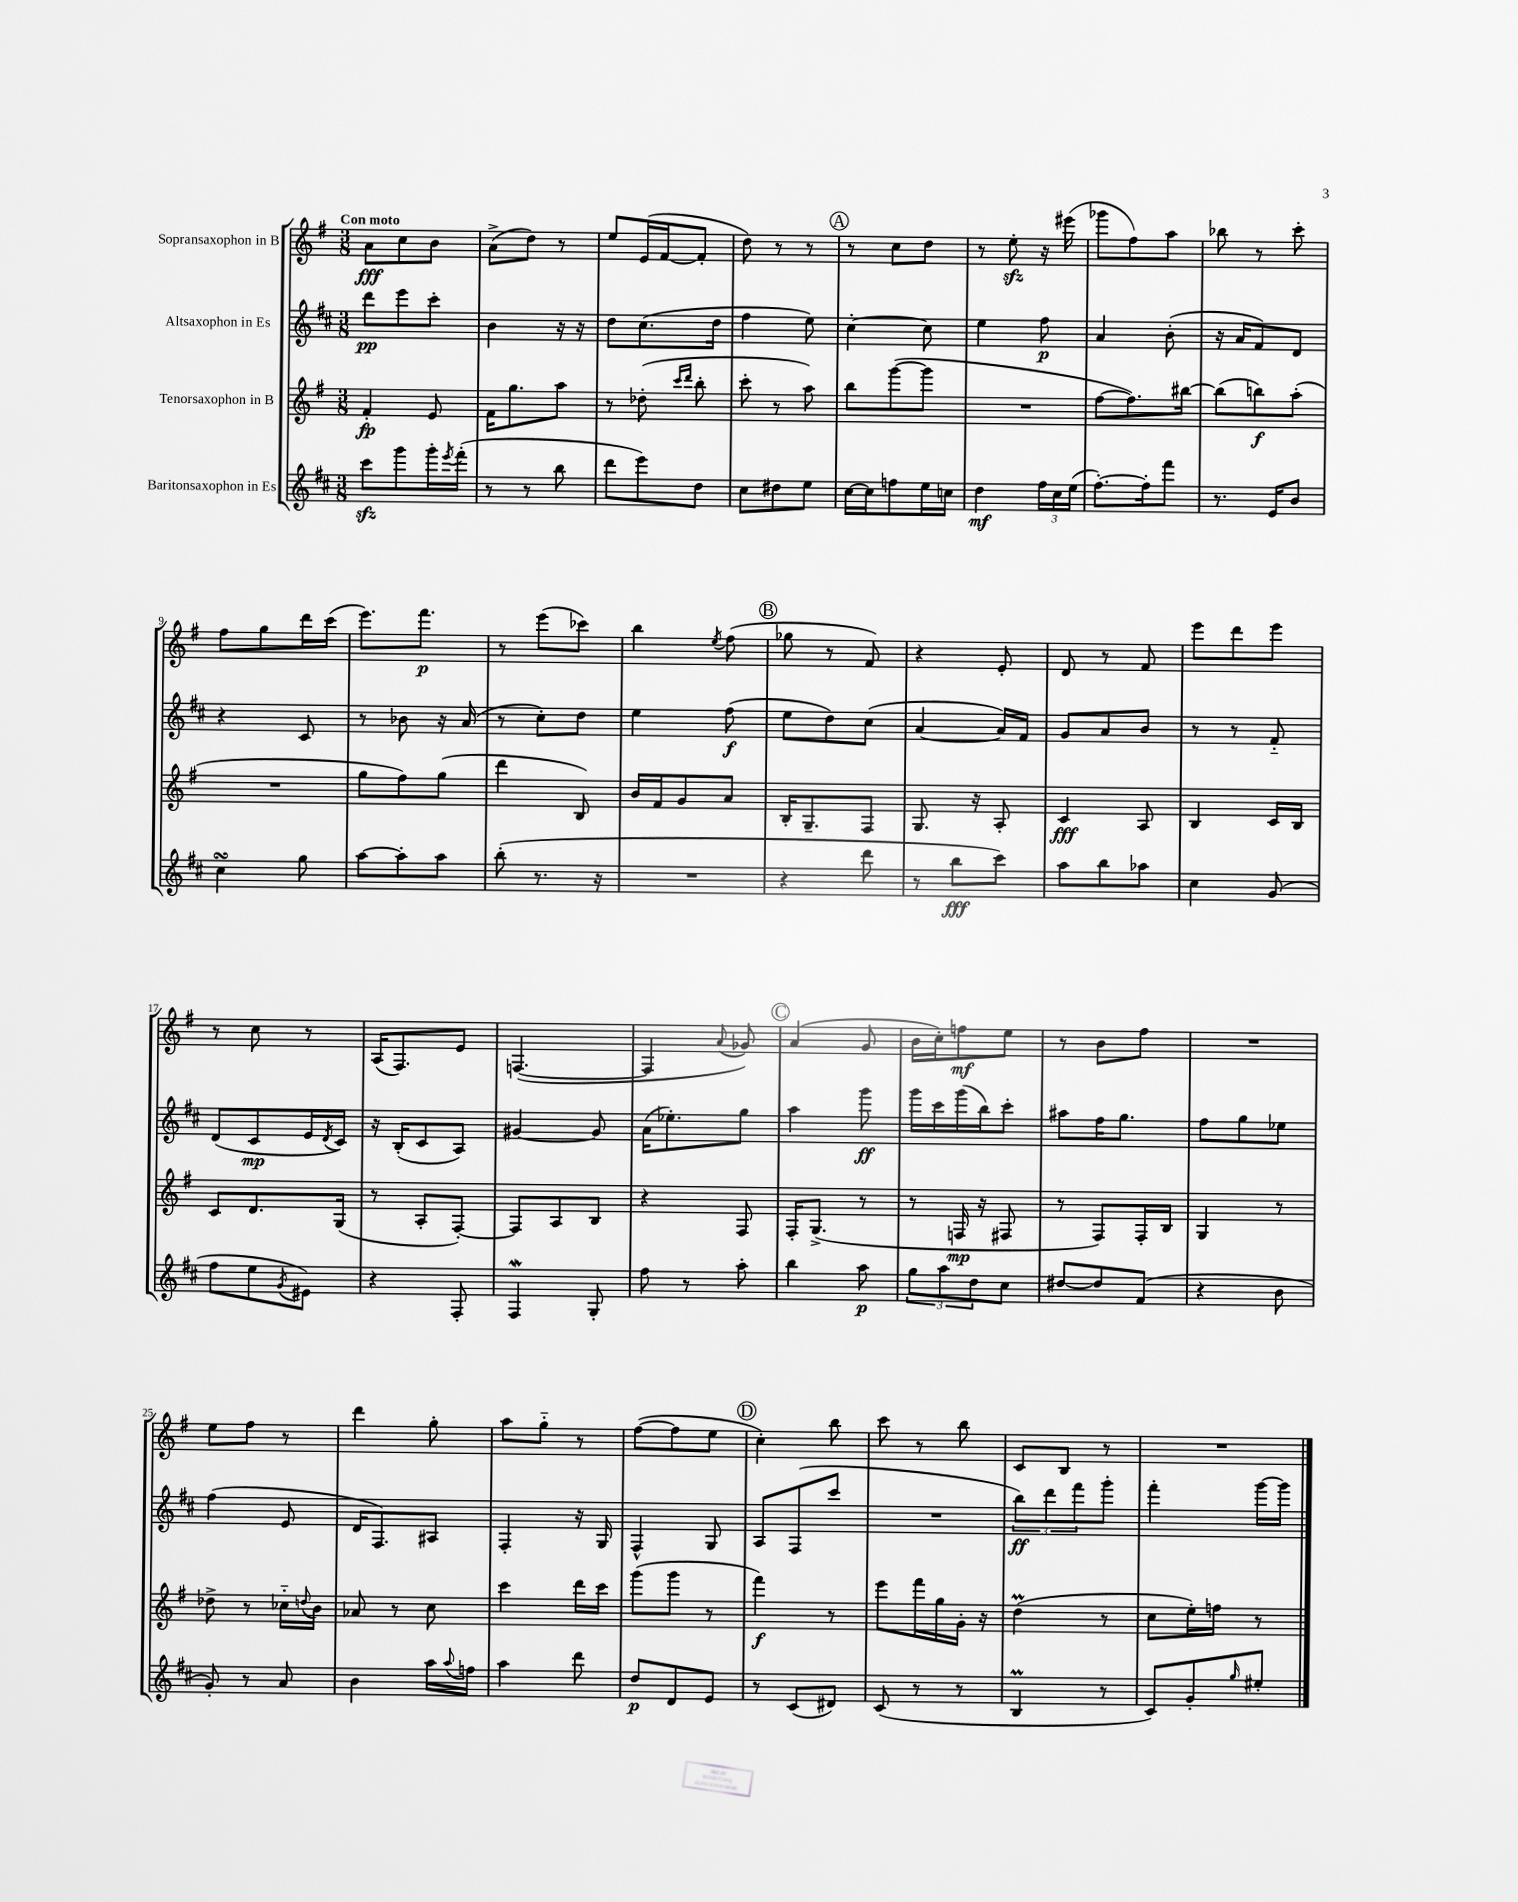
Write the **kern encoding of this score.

**kern	**dynam	**kern	**dynam	**kern	**dynam	**kern	**dynam
*part4	*part4	*part3	*part3	*part2	*part2	*part1	*part1
*staff4	*staff4	*staff3	*staff3	*staff2	*staff2	*staff1	*staff1
*I"Baritonsaxophon in Es	*	*I"Tenorsaxophon in B	*	*I"Altsaxophon in Es	*	*I"Sopransaxophon in B	*
*clefG2	*	*clefG2	*	*clefG2	*	*clefG2	*
*k[f#c#]	*	*k[f#]	*	*k[f#c#]	*	*k[f#]	*
*M3/8	*	*M3/8	*	*M3/8	*	*M3/8	*
=1	=1	=1	=1	=1	=1	=1	=1
!	!	!	!	!	!	!LO:TX:a:B:t=Con moto	!
8ccc#zz\L	.	4f#'/	fp	8ddd\L	pp	8a\L	fff
8ggg\	.	.	.	8eee\	.	8cc\	.
16ggg'\L	.	8e/	.	8ccc#'\J	.	8b\J	.
8qeee/	.	.	.	.	.	.	.
(16fff#'\JJ	.	.	.	.	.	.	.
=2	=2	=2	=2	=2	=2	=2	=2
8r	.	16f#\KL	.	4b\	.	(8a^\L	.
.	.	8.gg\	.	.	.	.	.
8r	.	.	.	.	.	8dd\J)	.
8bb\	.	8aa\J	.	16r	.	8r	.
.	.	.	.	16r	.	.	.
=3	=3	=3	=3	=3	=3	=3	=3
8ddd\L	.	8r	.	8dd\L	.	8ee/L	.
8eee\)	.	(8dd-X'\	.	(8.cc#\	.	(16e/L	.
.	.	.	.	.	.	[16f#/J	.
.	.	16qqccc/LL	.	.	.	.	.
.	.	16qqddd/JJ	.	.	.	.	.
8dd\J	.	8bb'\	.	.	.	8f#'/J]	.
.	.	.	.	16dd\Jk	.	.	.
=4	=4	=4	=4	=4	=4	=4	=4
8cc#\L	.	8ccc'\	.	4ff#\	.	8dd\)	.
8dd#X\	.	8r	.	.	.	8r	.
8ee\J	.	8aa\)	.	8ee\)	.	8r	.
!!LO:REH:place=s1:t=A
=5	=5	=5	=5	=5	=5	=5	=5
[16cc#\LL	.	8bb\L	.	[4cc#'\	.	8r	.
16cc#\J]	.	.	.	.	.	.	.
8ffn\	.	([8ggg\	.	.	.	8cc\L	.
16ee\L	.	8ggg\J]	.	8cc#\]	.	8dd\J	.
16ccn\JJ	.	.	.	.	.	.	.
=6	=6	=6	=6	=6	=6	=6	=6
4dd\	mf	4.r	.	4ee\	.	8r	.
.	.	.	.	.	.	8eezz'\	.
24ff#\LL	.	.	.	8ff#\	p	16r	.
24cc#\	.	.	.	.	.	.	.
.	.	.	.	.	.	(16eee#X\	.
(24ee\JJ	.	.	.	.	.	.	.
=7	=7	=7	=7	=7	=7	=7	=7
[8.ff#'\L)	.	[8ff#\L	.	4a/	.	8ggg-X\L	.
.	.	8.ff#\])	.	.	.	8ff#\)	.
16ff#'\k]	.	.	.	.	.	.	.
8fff#\J	.	.	.	(8b'\	.	8aa\J	.
.	.	[16bb#X\Jk	.	.	.	.	.
=8	=8	=8	=8	=8	=8	=8	=8
8.r	.	(8bb#\L]	.	16r	.	8bb-X\	.
.	.	.	.	16a/KL	.	.	.
.	.	8bbn\)	f	8f#/)	.	8r	.
16e/KL	.	.	.	.	.	.	.
8b/J	.	(8aa'\J	.	8d/J	.	8ccc'\	.
!!LO:LB:g=z
=9	=9	=9	=9	=9	=9	=9	=9
4cc#sSsS\	.	4.r	.	4r	.	8ff#\L	.
.	.	.	.	.	.	8gg\	.
8gg\	.	.	.	8c#/	.	16ddd\L	.
.	.	.	.	.	.	(16ccc\JJ	.
=10	=10	=10	=10	=10	=10	=10	=10
[8aa\L	.	8gg\L	.	8r	.	8.eee\L)	.
8aa'\]	.	8ff#\)	.	8b-X\	.	.	.
.	.	.	.	.	.	8.fff#\J	p
8aa\J	.	(8gg\J	.	16r	.	.	.
.	.	.	.	(16a/	.	.	.
=11	=11	=11	=11	=11	=11	=11	=11
(8bb'\	.	4ddd\	.	8r	.	8r	.
8.r	.	.	.	8cc#'\L)	.	(8eee\L	.
.	.	8B/)	.	8dd\J	.	8ccc-X\J)	.
16r	.	.	.	.	.	.	.
=12	=12	=12	=12	=12	=12	=12	=12
4.r	.	16b/LL	.	4ee\	.	4bb\	.
.	.	16f#/J	.	.	.	.	.
.	.	8g/	.	.	.	.	.
.	.	.	.	.	.	8qee/	.
.	.	8a/J	.	(8ff#\	f	(8ff#\	.
!!LO:REH:place=s1:t=B
=13	=13	=13	=13	=13	=13	=13	=13
4r	.	16B'/KL	.	8ee\L	.	8gg-X\	.
.	.	8.G~/	.	.	.	.	.
.	.	.	.	8dd\)	.	8r	.
8ddd\	.	8F#/J	.	(8cc#\J	.	8f#/)	.
=14	=14	=14	=14	=14	=14	=14	=14
8r	.	8.G/	.	[4a/	.	4r	.
8bb\L	fff	.	.	.	.	.	.
.	.	16r	.	.	.	.	.
8ccc#\J)	.	8A'/	.	16a/LL])	.	8e'/	.
.	.	.	.	16f#/JJ	.	.	.
=15	=15	=15	=15	=15	=15	=15	=15
8aa\L	.	4c/	fff	8g/L	.	8d/	.
8bb\	.	.	.	8a/	.	8r	.
8aa-X\J	.	8A/	.	8b/J	.	8f#/	.
=16	=16	=16	=16	=16	=16	=16	=16
4cc#\	.	4B/	.	8r	.	8eee\L	.
.	.	.	.	8r	.	8ddd\	.
(8g/	.	16c/LL	.	8f#/	.	8eee\J	.
.	.	16B/JJ	.	.	.	.	.
!!LO:LB:g=z
=17	=17	=17	=17	=17	=17	=17	=17
8ff#\L	.	8c/L	.	(8d/L	.	8r	.
8ee\	.	8.d/	.	8c#/	mp	8cc\	.
8qg/	.	.	.	.	.	.	.
8e#X\J)	.	.	.	16e/L	.	8r	.
.	.	.	.	8qd/	.	.	.
.	.	(16G/Jk	.	16c#/JJ)	.	.	.
=18	=18	=18	=18	=18	=18	=18	=18
4r	.	8r	.	16r	.	(16A/KL	.
.	.	.	.	(16B'/KL	.	8.F#/)	.
.	.	8A'/L	.	8c#/	.	.	.
8F#'/	.	[8F#'/J)	.	8A/J)	.	8e/J	.
=19	=19	=19	=19	=19	=19	=19	=19
4F#W/	.	8F#/L]	.	[4g#X/	.	([4.Fn/	.
.	.	8A/	.	.	.	.	.
8G'/	.	8B/J	.	8g#/]	.	.	.
=20	=20	=20	=20	=20	=20	=20	=20
8ff#\	.	4r	.	(16a\KL	.	4F/]	.
.	.	.	.	8.ee-X'\)	.	.	.
8r	.	.	.	.	.	.	.
.	.	.	.	.	.	8qqa/	.
8aa'\	.	8F#/	.	8gg\J	.	8g-X/)	.
!!LO:REH:place=s1:t=C
=21	=21	=21	=21	=21	=21	=21	=21
4bb\	.	16F#'/KL	.	4aa\	.	(4a/	.
.	.	(8.G^/J	.	.	.	.	.
8aa\	p	8r	.	8ggg\	ff	8g/	.
=22	=22	=22	=22	=22	=22	=22	=22
12gg\L	.	8r	.	16ggg\LL	.	16b\LL	.
.	.	.	.	16ccc#\	.	16cc'\J)	.
12aa\	.	.	.	.	.	.	.
.	.	16Fn/	mp	(16ggg\	.	8ffn\	mf
12dd\	.	.	.	.	.	.	.
.	.	16r	.	16bb\J)	.	.	.
8cc#\J	.	8F#X/	.	8ccc#'\J	.	8ee\J	.
=23	=23	=23	=23	=23	=23	=23	=23
[8dd#X/L	.	8r	.	8aa#X\L	.	8r	.
8dd#/]	.	8F#/L)	.	16ff#\K	.	8b\L	.
.	.	.	.	8.gg\J	.	.	.
(8f#/J	.	16F#'/L	.	.	.	8ff#\J	.
.	.	16B/JJ	.	.	.	.	.
=24	=24	=24	=24	=24	=24	=24	=24
4r	.	4G/	.	8ff#\L	.	4.r	.
.	.	.	.	8gg\	.	.	.
8b\	.	8r	.	8ee-X\J	.	.	.
!!LO:LB:g=z
=25	=25	=25	=25	=25	=25	=25	=25
8g'/)	.	8dd-X^\	.	(4ff#\	.	8ee\L	.
8r	.	8r	.	.	.	8ff#\J	.
8a/	.	16cc-X\LL	.	8e/	.	8r	.
.	.	8qqddn/	.	.	.	.	.
.	.	16b\JJ	.	.	.	.	.
=26	=26	=26	=26	=26	=26	=26	=26
4b\	.	8a-X/	.	16d/KL	.	4ddd\	.
.	.	.	.	8.F#/)	.	.	.
.	.	8r	.	.	.	.	.
16aa\LL	.	8cc\	.	8A#X/J	.	8gg'\	.
8qqaa/	.	.	.	.	.	.	.
16ffn\JJ	.	.	.	.	.	.	.
=27	=27	=27	=27	=27	=27	=27	=27
4aa\	.	4ccc\	.	4F#'/	.	8aa\L	.
.	.	.	.	.	.	8gg\J	.
8ddd\	.	16ddd\LL	.	16r	.	8r	.
.	.	16ccc\JJ	.	16G/	.	.	.
=28	=28	=28	=28	=28	=28	=28	=28
8dd/L	p	(8ggg\L	.	4F#^^/	.	([8ff#\L	.
8d/	.	8ggg\J	.	.	.	8ff#\]	.
8e/J	.	8r	.	8G/	.	8ee\J	.
!!LO:REH:place=s1:t=D
=29	=29	=29	=29	=29	=29	=29	=29
8r	.	4fff#\)	f	8A/L	.	4cc'\)	.
(8c#/L	.	.	.	(8F#/	.	.	.
8d#X/J)	.	8r	.	8ccc#/J	.	8bb\	.
=30	=30	=30	=30	=30	=30	=30	=30
(8c#/	.	8eee\L	.	4.r	.	8ccc\	.
8r	.	16fff#\L	.	.	.	8r	.
.	.	16gg\	.	.	.	.	.
8r	.	16g'\JJ	.	.	.	8bb\	.
.	.	16r	.	.	.	.	.
=31	=31	=31	=31	=31	=31	=31	=31
4BM/	.	(4ddM\	.	12bb\L)	ff	8c/L	.
.	.	.	.	12ddd\	.	.	.
.	.	.	.	.	.	8B/J	.
.	.	.	.	12fff#\	.	.	.
8r	.	8r	.	8ggg'\J	.	8r	.
=32	=32	=32	=32	=32	=32	=32	=32
8c#/L)	.	8cc\L	.	4fff#'\	.	4.r	.
8g'/	.	16ee'\L)	.	.	.	.	.
.	.	16ffn\JJ	.	.	.	.	.
16qqgg/	.	.	.	.	.	.	.
8ee#X'/J	.	8r	.	[16ggg\LL	.	.	.
.	.	.	.	16ggg\JJ]	.	.	.
==	==	==	==	==	==	==	==
*-	*-	*-	*-	*-	*-	*-	*-
